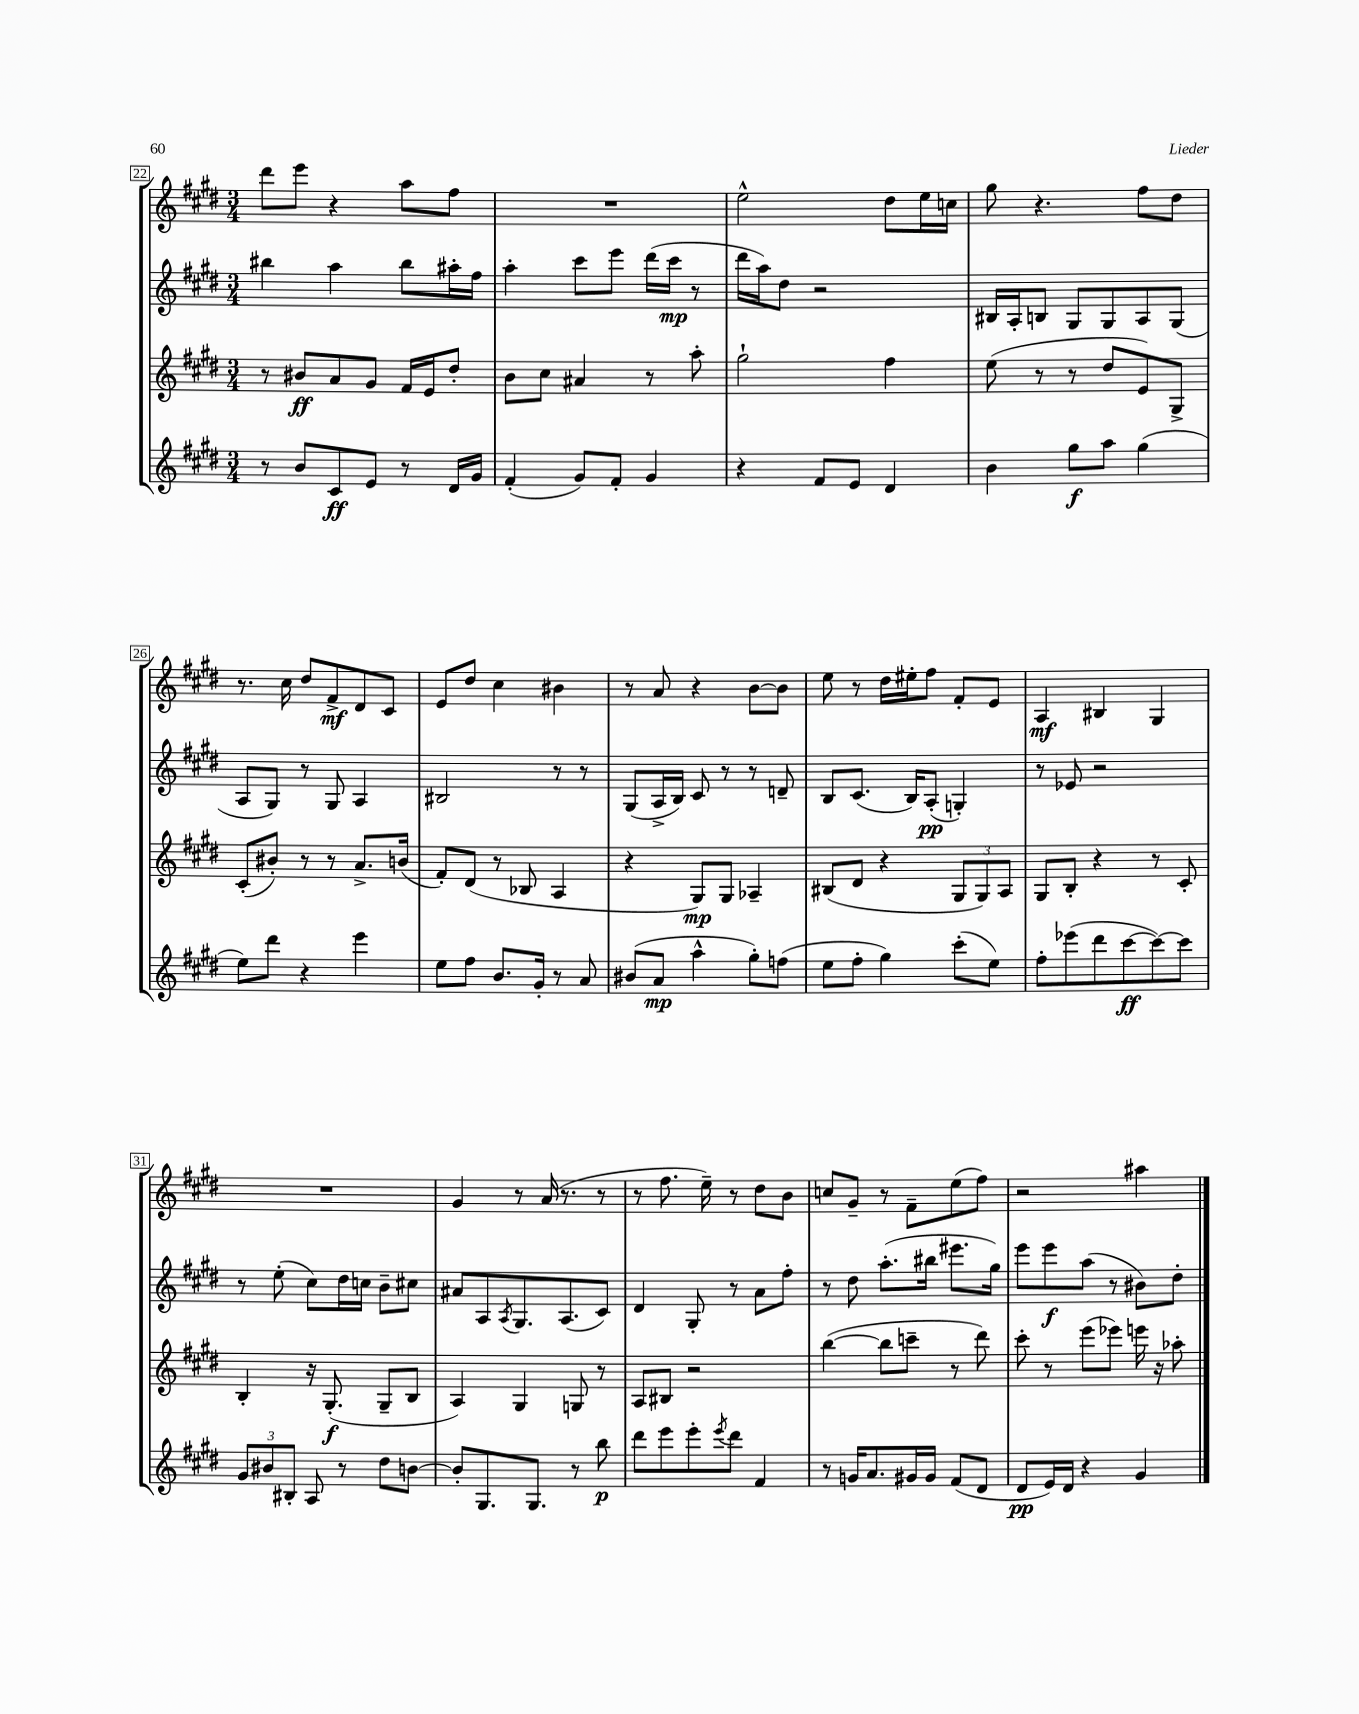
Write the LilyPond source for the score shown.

<<
\new StaffGroup <<
\new Staff = "s0" {
    \clef treble \key e \major \numericTimeSignature \time 3/4
    dis'''8 e'''8 r4 a''8 fis''8 |
    R2. |
    e''2-^ dis''8 e''16 c''16 |
    gis''8 r4. fis''8 dis''8 |
    r8. cis''16 dis''8 fis'8->\mf dis'8 cis'8 |
    e'8 dis''8 cis''4 bis'4 |
    r8 a'8 r4 b'8~ b'8 |
    e''8 r8 dis''16 eis''16-. fis''8 fis'8-. e'8 |
    a4\mf bis4 gis4 |
    R2. |
    gis'4 r8 a'16( r8. r8 |
    r8 fis''8. e''16--) r8 dis''8 b'8 |
    c''8 gis'8-- r8 fis'8-- e''8( fis''8) |
    r2 ais''4 \bar "|." |
}
\new Staff = "s1" {
    \clef treble \key e \major \numericTimeSignature \time 3/4
    bis''4 a''4 bis''8 ais''16-. fis''16 |
    a''4-. cis'''8 e'''8 dis'''16( cis'''16\mp r8 |
    dis'''16 a''16) dis''8 r2 |
    bis16 a16-. b8 gis8 gis8 a8 gis8( |
    a8 gis8) r8 gis8 a4 |
    bis2 r8 r8 |
    gis8( a16-> b16) cis'8 r8 r8 d'8-- |
    b8 cis'8.( b16) a8-.\pp( g4-.) |
    r8 ees'8 r2 |
    r8 e''8-.( cis''8) dis''16 c''16 b'8-- cis''8 |
    ais'8 a8 \acciaccatura { a8 } gis8. a8.( cis'8) |
    dis'4 gis8-. r8 a'8 fis''8-. |
    r8 dis''8 a''8.-.( bis''16 eis'''8. gis''16) |
    e'''8 e'''8\f a''8( r8 bis'8) dis''8-. \bar "|." |
}
\new Staff = "s2" {
    \clef treble \key e \major \numericTimeSignature \time 3/4
    r8 bis'8\ff a'8 gis'8 fis'16 e'16 dis''8-. |
    b'8 cis''8 ais'4 r8 a''8-. |
    gis''2-! fis''4 |
    e''8( r8 r8 dis''8 e'8) gis8-> |
    cis'8-.( bis'8-.) r8 r8 a'8.-> b'16( |
    fis'8-.) dis'8( r8 bes8 a4 |
    r4 gis8\mp) gis8 aes4-- |
    bis8( dis'8 r4 \tuplet 3/2 { gis8 gis8) a8 } |
    gis8 b8-. r4 r8 cis'8-. |
    b4-. r16 gis8.-.\f( gis8-- b8 |
    a4) gis4 g8 r8 |
    a8 bis8 r2 |
    b''4~( b''8 c'''8-- r8 dis'''8) |
    cis'''8-. r8 e'''8( ees'''8) e'''16 r16 aes''8-. \bar "|." |
}
\new Staff = "s3" {
    \clef treble \key e \major \numericTimeSignature \time 3/4
    r8 b'8 cis'8\ff e'8 r8 dis'16 gis'16 |
    fis'4-.( gis'8) fis'8-. gis'4 |
    r4 fis'8 e'8 dis'4 |
    b'4 gis''8\f a''8 gis''4( |
    e''8) dis'''8 r4 e'''4 |
    e''8 fis''8 b'8. gis'16-. r8 a'8 |
    bis'8( a'8\mp a''4-^ gis''8-.) f''8( |
    e''8 fis''8-. gis''4) cis'''8-.( e''8) |
    fis''8-. ees'''8( dis'''8 cis'''8~\ff cis'''8~) cis'''8 |
    \tuplet 3/2 { gis'8 bis'8 bis8-. } a8 r8 dis''8 b'8~ |
    b'8-. gis8. gis8. r8 b''8\p |
    dis'''8 e'''8 e'''8-. \acciaccatura { e'''8 } dis'''8 fis'4 |
    r8 g'16 a'8. gis'16 gis'16 fis'8( dis'8 |
    dis'8\pp e'16) dis'16 r4 gis'4 \bar "|." |
}
>>
>>
\layout { \context { \Score currentBarNumber = #22 \override BarNumber.stencil = #(make-stencil-boxer 0.1 0.3 ly:text-interface::print) } }
